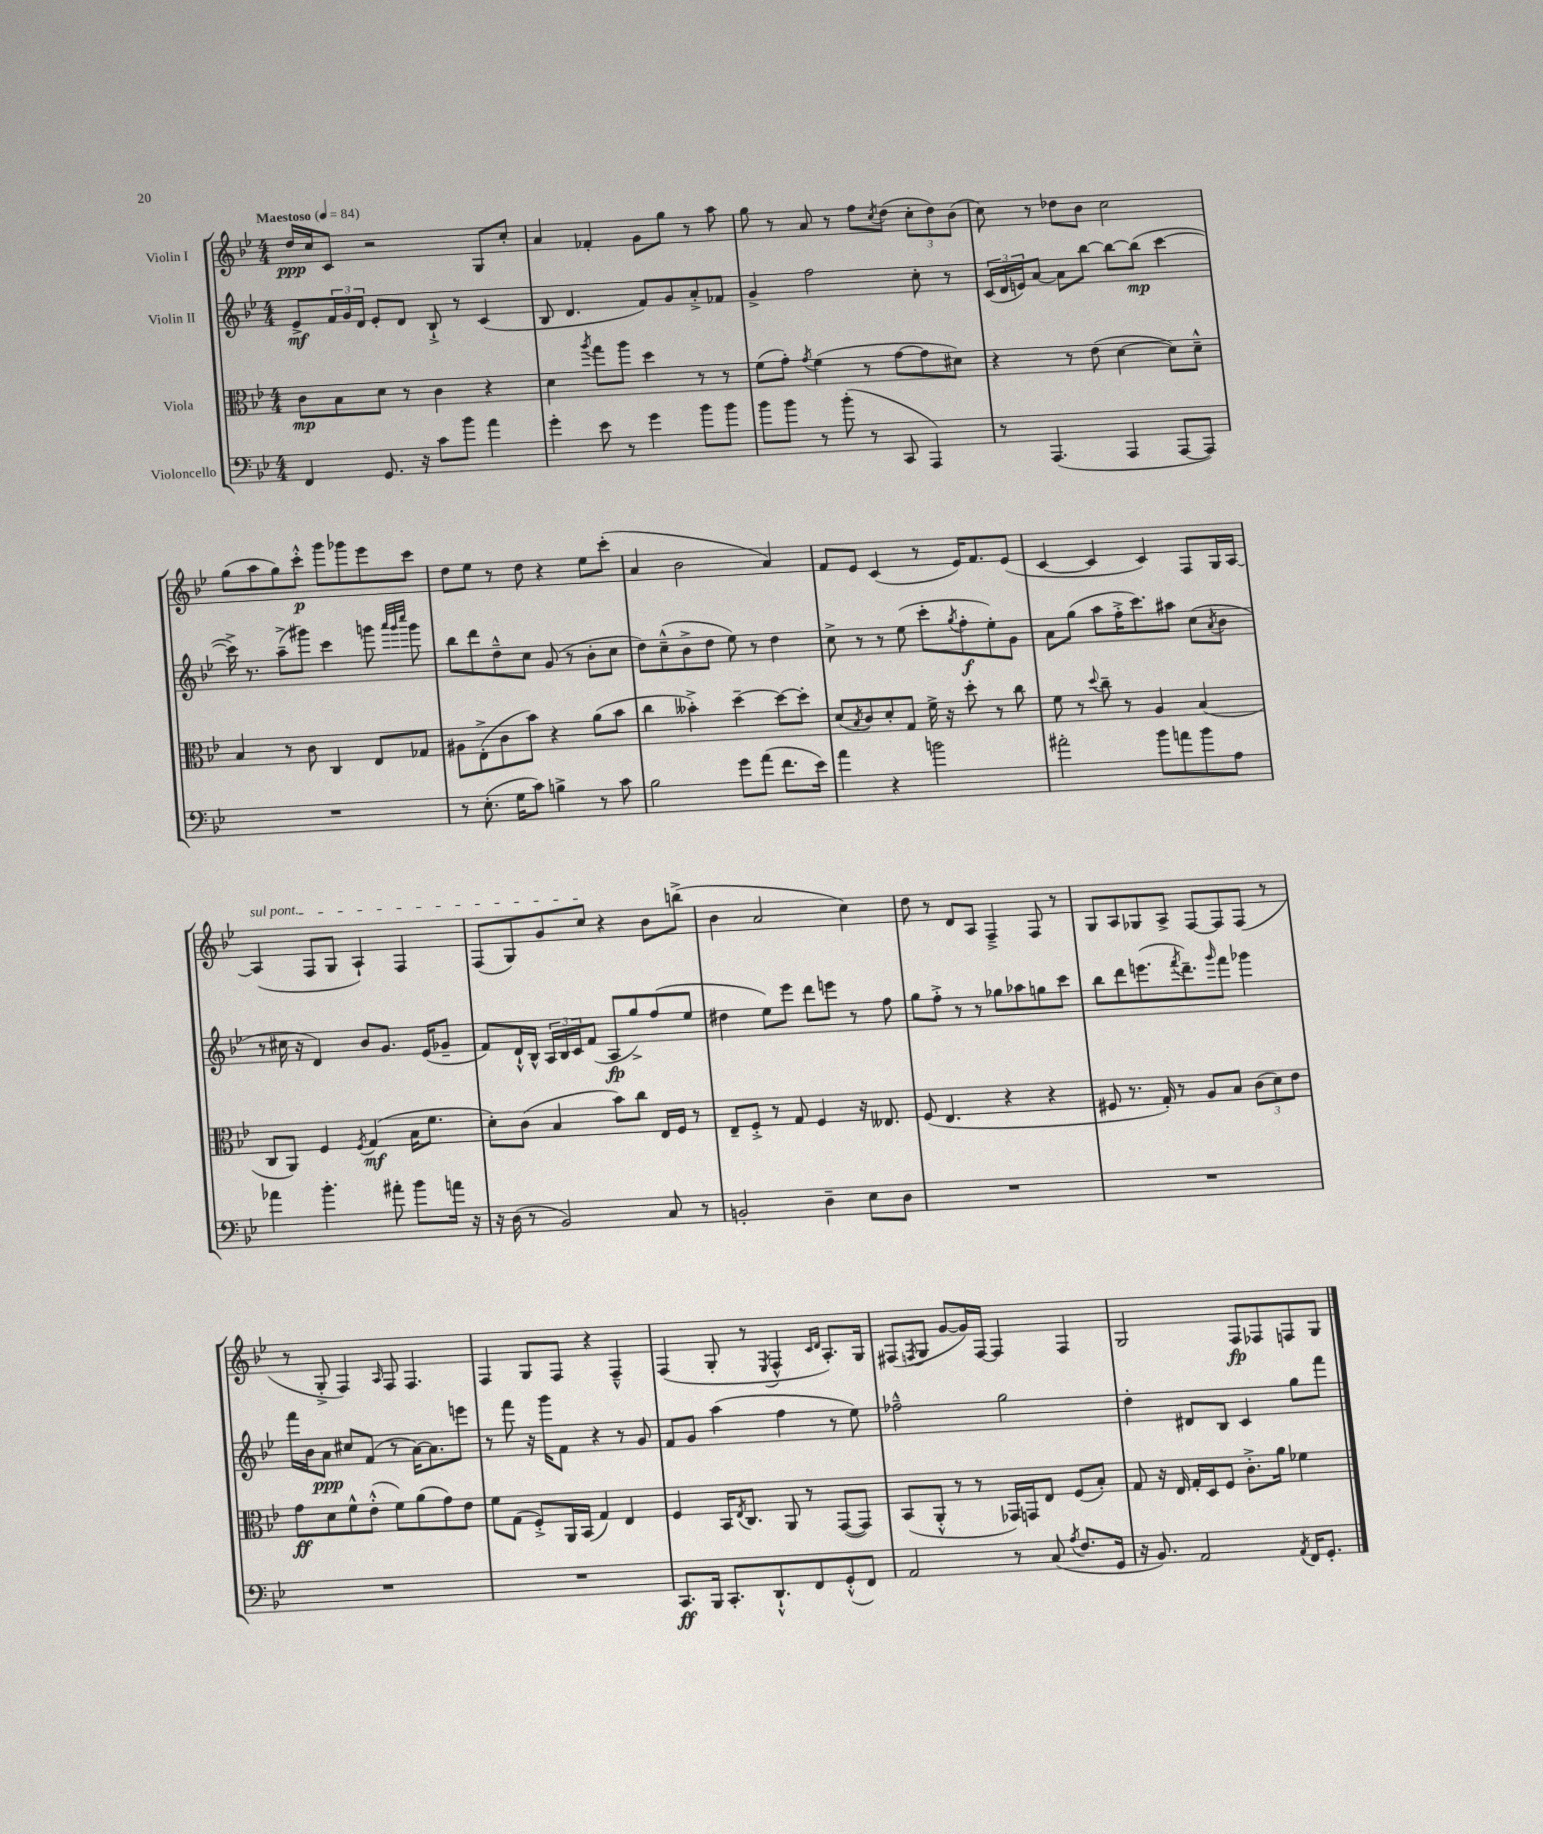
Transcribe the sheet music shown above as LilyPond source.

<<
\new StaffGroup <<
\new Staff = "s0" \with { instrumentName = "Violin I" } {
    \clef treble \key bes \major \numericTimeSignature \time 4/4 \tempo "Maestoso" 4 = 84
    d''16\ppp c''16 c'8 r2 g8 c''8-. |
    a'4 fes'4-. g'8 g''8 r8 a''8 |
    g''8 r8 a'8 r8 f''8 \acciaccatura { c''8 } d''8( \tuplet 3/2 { c''8-. d''8) bes'8( } |
    c''8) r8 des''8 bes'8 c''2 |
    g''8( a''8 g''8) c'''8-.-^\p g'''8 ges'''8 ees'''8 c'''8 |
    d''8 ees''8 r8 d''8 r4 ees''8 c'''8-.( |
    a'4 bes'2 a'4) |
    f'8 ees'8 c'4( r8 ees'16) f'8. ees'8( |
    c'4~ c'4 c'4) f8 g16 a16~ |
    \once \override TextSpanner.bound-details.left.text = \markup { \italic "sul pont." } a4\startTextSpan( f8 g8 a4-!) f4 |
    f8( g8) g'8 c''8\stopTextSpan r4 bes'8 b''8->( |
    bes'4 a'2 c''4) |
    d''8 r8 d'8 a8 f4---> f8 r8 |
    g8 a8 ges8 a8-> f8~ f8 f8( r8 |
    r8 g8-.-> f4) \grace { a16 } f8 f4. |
    f4 g8 f8 r4 f4---^ |
    f4( g8-. r8 \acciaccatura { ees8 } f4-^ \grace { c'16 d'16 } a8.-.) g16 |
    fis8( \acciaccatura { f8 } g8 g'8~ g'16) f16~ f4 f4 |
    g2 f8\fp fes8 f8 g8 \bar "|." |
}
\new Staff = "s1" \with { instrumentName = "Violin II" } {
    \clef treble \key bes \major \numericTimeSignature \time 4/4
    ees'8->\mf \tuplet 3/2 { f'16 g'16 d'16 } ees'8-. d'8 bes8-!-> r8 c'4( |
    bes8 d'4. f'8) g'8 a'8-.-> fes'8 |
    g'4-> f''2 c''8-. r8 |
    \tuplet 3/2 { c'16( d'16 e'16) } a'8~ a'8 bes''8~ bes''8~ bes''8\mp( c'''4~ |
    c'''16->) r8. a''8--->( gis'''8) c'''4 g'''8 \grace { a'''32 g'''32 c''''32 } g'''8 |
    bes''8 d'''8 d''8---^ c''8 g'8( r8 bes'8-. c''8 |
    d''8) c''8---^( bes'8-> d''8 ees''8) r8 d''4 |
    c''8-> r8 r8 ees''8( c'''8-. \acciaccatura { g''8 } f''8-.\f ees''8-.) g'8 |
    a'8 g''8( a''8 f''16-.-> c'''8.) ais''8 c''8( \acciaccatura { a'8 } bes'8 |
    r8 cis''16 r16 d'4) bes'8 g'8. ees'16( ges'8-- |
    f'8) d'16-!-^ bes16-^ \tuplet 3/2 { a16 bes16 c'16 } f'8( a8\fp g''8->) f''8( ees''8 |
    dis''4 ees''8) ees'''8 d'''8 e'''8 r8 f''8 |
    g''8 f''8-.-> r8 r8 ges''8 aes''8 g''8 c'''8 |
    bes''8 d'''8 e'''8.( \acciaccatura { f'''8 } d'''8.--) \grace { g'''16 } f'''8 ges'''4 |
    f'''16 bes'16 a'8\ppp cis''8 f'8( r8 a'16~) a'8. e'''8 |
    r8 f'''8 r16 g'''16 f'8 r4 r8 g'8 |
    f'8 g'8 a''4( f''4 r8 ees''8) |
    fes''2---^ g''2 |
    d''4-. dis'8 bes8 c'4 g''8 f'''8 \bar "|." |
}
\new Staff = "s2" \with { instrumentName = "Viola" } {
    \clef alto \key bes \major \numericTimeSignature \time 4/4
    c'8\mp bes8 d'8 r8 c'4 r4 |
    d'4 \acciaccatura { a''8 } g''8 a''8 d''4 r8 r8 |
    f'8( g'8-.) \acciaccatura { g'8 } f'4( r8 g'8~ g'8 dis'8) |
    r4 r8 ees'8( d'4~ d'8) d'8---^ |
    bes4 r8 c'8 c4 ees8 ges8 |
    ais8 ees8-.->( c'8 bes'8) r4 a'8( bes'8 |
    c''4 beses'4-.->) d''4~-- d''8~ d''8-. |
    d'8( \acciaccatura { bes8 } c'8) d'8-. g8 f'16-> r16 d''8-. r8 c''8 |
    f'8 r8 \appoggiatura { d''8 } c''8-- r8 a4 bes4( |
    c8 a,8) f4 \acciaccatura { f8 } g4\mf( bes16 f'8. |
    d'8-.) c'8( bes4 bes'8) c''8 ees16 f16 r8 |
    ees8-- f8-.-> r8 g8 f4 r16 eeses8. |
    f8( ees4. r4 r4 |
    fis8 r8. g16-.) r8 a8 bes8 \tuplet 3/2 { c'8( d'8) ees'8 } |
    g'8\ff d'8 f'8-^ ees'8-.-^( f'8) a'8( g'8) ees'8 |
    f'8 g8( f8-.->) a,16 bes,16( g4) ees4 |
    f4 bes,16 \acciaccatura { ees8 } c8. a,8 r8 g,8~( g,8) |
    bes,8( a,8-.-^ r8 r8 ges,16) g,16 ees8 f8( bes8-.) |
    g8 r16 ees16 g16-. d16 f8 c'8.-.-> a'16 fes'4 \bar "|." |
}
\new Staff = "s3" \with { instrumentName = "Violoncello" } {
    \clef bass \key bes \major \numericTimeSignature \time 4/4
    f,4 g,8. r16 c'8 bes'8 a'4 |
    g'4-. ees'8 r8 g'4 bes'8 bes'8 |
    bes'8 bes'8 r8 bes'8-.( r8 c,8 a,,4) |
    r8 a,,4.( a,,4 a,,8~ a,,8) |
    R1 |
    r8 ees8.-.( g16 c'8) b4-> r8 c'8 |
    bes2 g'8 a'8( f'8. ees'16) |
    a'4 r4 b'2 |
    ais'2-. bes'8 a'8 bes'8 a8 |
    aes'4 bes'4.-. ais'8-. bes'8 a'16 r16 |
    r16 d16( r8 bes,2) c8 r8 |
    b,2-. d4-- ees8 d8 |
    R1 |
    R1 |
    R1 |
    R1 |
    c,8.\ff bes,,16 c,8.-. d,8.-!-^ f,8 g,8-.-^( f,8) |
    a,2 r8 c8( \acciaccatura { a8 } f8. g,16 |
    r16 bes,8.) a,2 \acciaccatura { a,8 } f,16 g,8.-. \bar "|." |
}
>>
>>
\layout { \context { \Score \remove "Bar_number_engraver" } }
